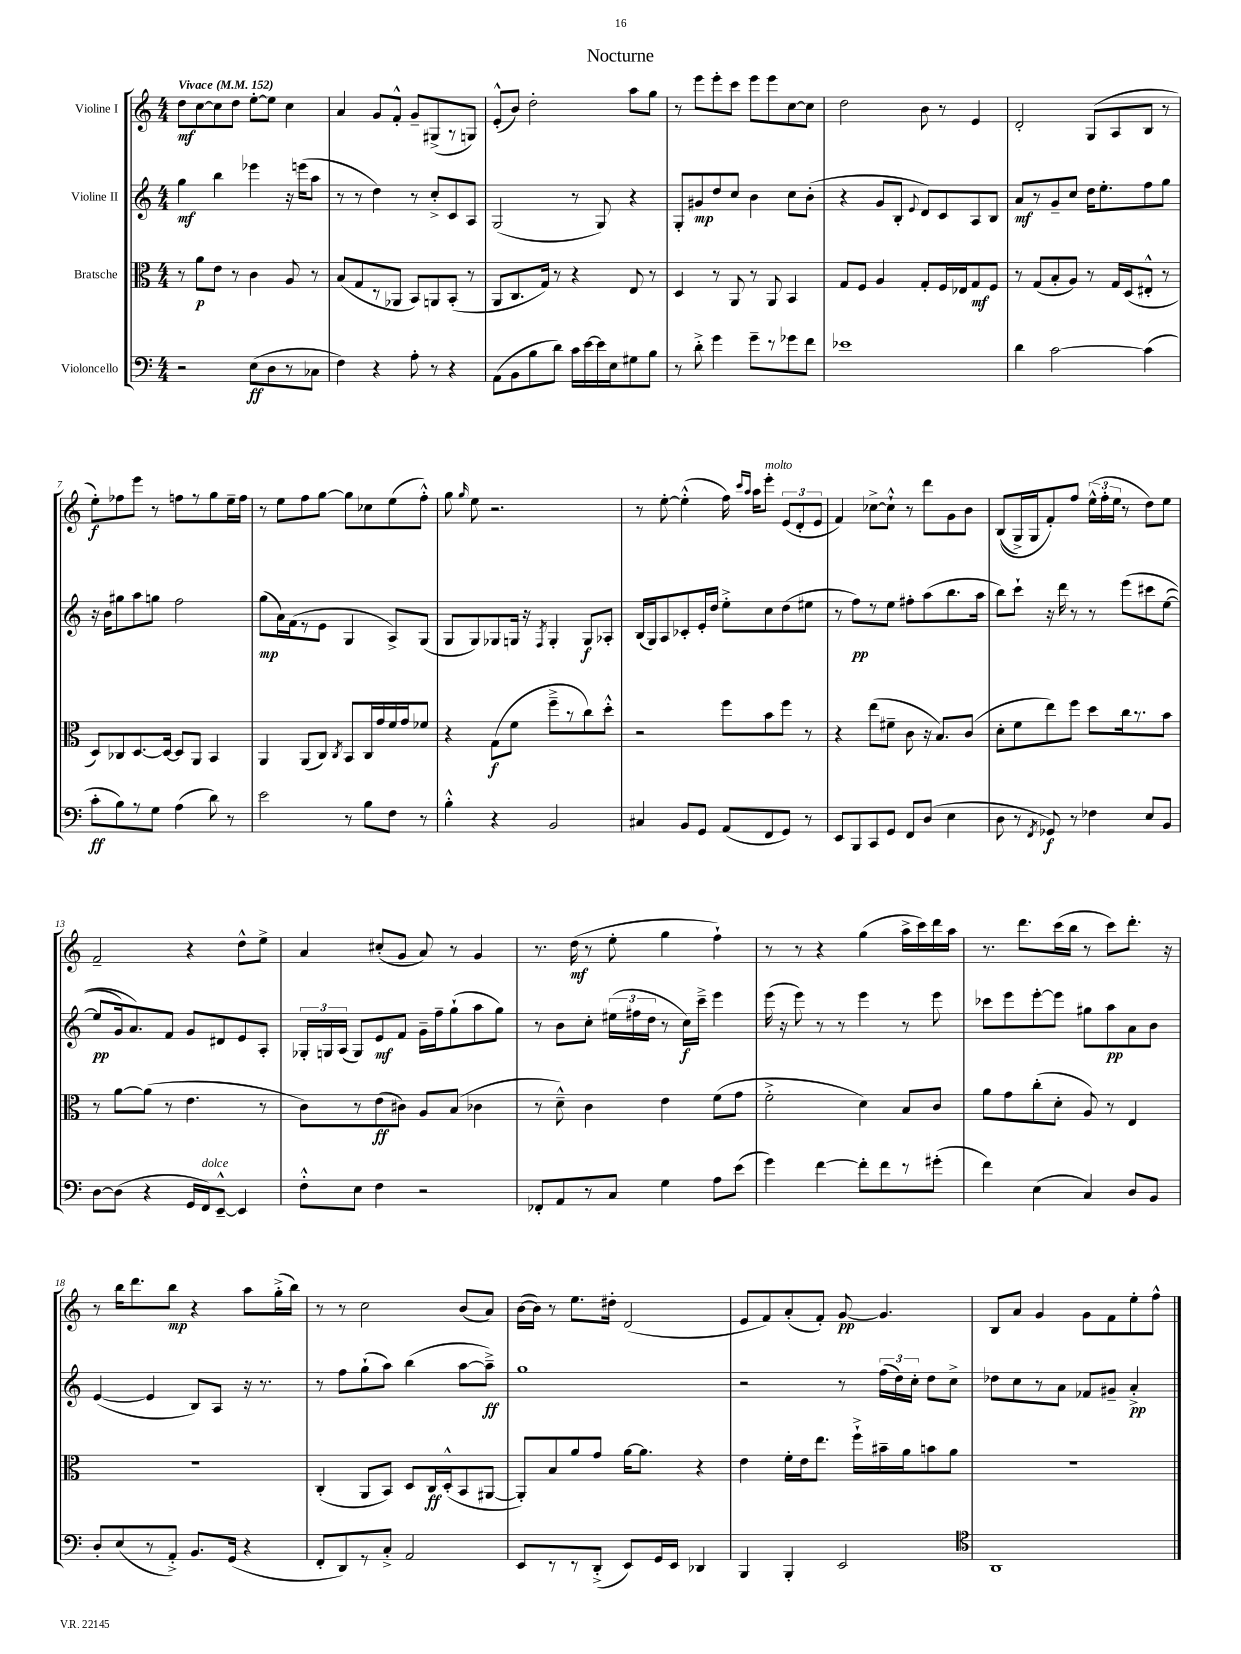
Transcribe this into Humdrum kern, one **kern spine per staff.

**kern	**kern	**kern	**kern
*staff4	*staff3	*staff2	*staff1
*clefF4	*clefC3	*clefG2	*clefG2
*k[]	*k[]	*k[]	*k[]
*M4/4	*M4/4	*M4/4	*M4/4
*MM152	*MM152	*MM152	*MM152
2r	8r	4gg	8dd
.	8a	.	[8cc
.	8e	4bb	8cc]
.	8r	.	8dd
(8E	4c	4eee-	[8ee'
8D	.	.	8ee]
8r	8A	16r	4cc
.	.	(16eee	.
8C-	8r	8aa	.
=	=	=	=
4F)	(8B	8r	4a
.	8G	8r	.
4r	8r	4dd)	8g
.	8AA-	.	8f'^^
8A'	8BB)	8r	8g~
8r	8AA	8cc'^	(8G#^
4r	(8BB'	8c	8r
.	8r	8A	8G)
=	=	=	=
(8AA	8AA	(2G	(8e'^^
8BB	8.C	.	8b)
8B	.	.	2dd'
.	16G)	.	.
8d)	8r	.	.
16c	4r	8r	.
[16e	.	.	.
16e]	.	8G)	.
16E	.	.	.
8G#	8E	4r	8aa
8B	8r	.	8gg
=	=	=	=
8r	4D	8G'	8r
8d'^	.	8g#	8eee
4g	8r	8dd	8eee'
.	8AA	8cc	8ccc
8g~	8r	4b	8eee
8r	8AA	.	8eee
8g-	4BB	8cc	[8cc
8f	.	(8b'	8cc]
=	=	=	=
1e-	8G	4r	2dd
.	8F	.	.
.	4A	8g	.
.	.	8B'	.
.	.	8qqe	.
.	8G'	8d)	8b
.	16F	8c	8r
.	16E-	.	.
.	8G	8A	4e
.	8F	8B	.
=	=	=	=
4d	8r	8a	2d'
.	(8G	8r	.
[2c	8B'	8g~	.
.	8A)	8cc	.
.	8r	16dd	(8G
.	.	8.ee'	.
.	16G	.	8A
.	(16D	.	.
(4c]	8E#'^^	8ff	8B
.	8r	8gg	8r
=	=	=	=
8c'	8D)	16r	8ee')
.	.	16b	.
8B)	8C-	8gg#	8ff-
8r	[8.D	8aa	8eee
8G	.	8gg	8r
.	16D_	.	.
(4A	8D]	2ff	8ff
.	8AA	.	8r
8d)	4BB	.	8gg
8r	.	.	16ee~
.	.	.	16ff
=	=	=	=
2e	4AA	(8gg	8r
.	.	16a)	8ee
.	.	(16f	.
.	(8AA	8r	8ff
.	8C)	8e	[8gg
.	8qC	.	.
8r	8BB	4G	8gg]
8B	16C	.	8cc-
.	16g	.	.
8F	16f	8A^)	(8ee
.	16g	.	.
8r	8f-	(8G	8ff'^^)
=	=	=	=
4B'^^	4r	8G	8gg
.	.	.	16qqgg
.	.	8G)	8ee
4r	(8G	8G-	2.r
.	8f	16G	.
.	.	16r	.
.	.	8qF	.
2BB	8ff~^	4G'	.
.	8r	.	.
.	8cc)	8G	.
.	8dd'^^	8A-'	.
=	=	=	=
4C#	2r	(16B	8r
.	.	16G)	.
.	.	8A	[8ee'
8BB	.	8c-'	(4ee'^^]
8GG	.	16e'	.
.	.	16dd	.
(8AA	8ff	8ee'^	16ff)
.	.	.	16qqccc
.	.	.	16qqaa
.	.	.	16aa
8FF	8b	8cc	8eee'
8GG)	8ff	(8dd	(12e
.	.	.	12d'
8r	8r	8ee#	.
.	.	.	12e
=	=	=	=
8EE	4r	8r	4f)
8BBB	.	8ff)	.
8CC	(8ee	8r	[8cc-^
8GG	8f#~	8ee	8cc-`^^]
8FF	8c	8ff#'	8r
(8D	16r	(8aa	8ddd
.	8.B)	.	.
4E	.	8.bb	8g
.	(8c	.	8b
.	.	16aa	.
=	=	=	=
8D	8d'	8bb)	&((8B
8r	8f	8ccc`	16G^)
.	.	.	16G
8qFF	.	.	.
8GG-)	8ee)	16r	8f'&)
.	.	16ddd	.
8r	8ff	8r	8ff
4F-	8dd	8r	(24ee^^
.	.	.	24ff'
.	.	.	24ee
.	16cc	&(8eee	8r
.	8.r	.	.
8E	.	8ccc#	8dd)
8BB	8b	([8ee	8ee
=	=	=	=
[8D	8r	8ee]	2f~
(8D]	[8a	16g)	.
.	.	8.a&)	.
4r	(8a]	.	.
.	8r	8f	.
16GG	4.e	8g	4r
16FF)	.	.	.
[8EE~^^	.	8d#	.
4EE]	.	8e	8dd^^
.	8r	8A'	8ee^
=	=	=	=
8F'^^	8c)	24G-'	4a
.	.	24G	.
.	.	(24A	.
8E	8r	8G)	.
4F	(8e	8e	(8cc#'
.	8c#)	8f	8g
2r	8A	16g~	8a)
.	.	16ff~	.
.	(8B	(8gg`	8r
.	4c-	8aa	4g
.	.	8gg)	.
=	=	=	=
8FF-'	8r	8r	8.r
8AA	8d~^^)	8b	.
.	.	.	(16dd
8r	4c	8cc'	8r
8C	.	(24ee#	8ee'
.	.	24ff#	.
.	.	24dd	.
4G	4e	8r	4gg
.	.	16cc)	.
.	.	16ccc~^	.
8A	(8f	4eee	4ff`)
(8e	8g	.	.
=	=	=	=
4g)	2f'^	(16eee	8r
.	.	16r	.
.	.	8eee)	8r
[4f	.	8r	4r
.	.	8r	.
8f']	4d)	4eee	(4gg
8f	.	.	.
8r	8B	8r	16aa^
.	.	.	16ccc)
(8g#'	8c	8eee	16ddd
.	.	.	16aa
=	=	=	=
4f)	8a	8ccc-	8.r
.	8g	8eee	.
.	.	.	8.ddd
(4E	(8cc'	[8eee'	.
.	8d'	8eee]	(16ccc
.	.	.	16bb
4C)	8A)	8gg#	8r
.	8r	8aa	8ccc)
8D	4E	8a	8.ddd'
8BB	.	8b	.
.	.	.	16r
=	=	=	=
8D'	1r	([4e	8r
(8E	.	.	16bb
.	.	.	8.ddd
8r	.	4e]	.
8AA'^)	.	.	8bb
8.BB	.	8B)	4r
.	.	8A	.
(16GG	.	.	.
4r	.	16r	8aa
.	.	8.r	.
.	.	.	(16gg'^
.	.	.	16bb)
=	=	=	=
8FF'	(4C'	8r	8r
8DD)	.	8ff	8r
8r	8AA	(8gg`	2cc
8C'^	8BB)	8aa)	.
2AA	8D	(4bb	.
.	16C	.	.
.	(16D'^^	.	.
.	8BB	[8aa	(8b
.	[8AA#	8aa~^])	8a)
=	=	=	=
8EE	8AA#'])	1gg	([16b
.	.	.	16b])
8r	8B	.	8r
8r	8a	.	8.ee
(8DD'^	8g	.	.
.	.	.	16dd#'
8EE)	[16a	.	(2d
.	8.a]	.	.
16GG	.	.	.
16EE	.	.	.
4DD-	4r	.	.
=	=	=	=
4BBB	4e	2r	8e
.	.	.	8f)
4BBB'	16f'	.	(8a'
.	16e	.	.
.	8.ee	.	8f')
2EE	.	8r	[8g
.	16ff`^	.	.
.	16b#~	(24ff	4.g]
.	.	24dd)	.
.	16a	.	.
.	.	24cc'	.
.	8b	8dd	.
.	8a	8cc^	.
=	=	=	=
*clefC4	*	*	*
1AA	1r	8dd-	8B
.	.	8cc	8a
.	.	8r	4g
.	.	8a	.
.	.	8f-	8g
.	.	8g#~	8f
.	.	4a'^	8ee'
.	.	.	8ff^^
==	==	==	==
*-	*-	*-	*-
